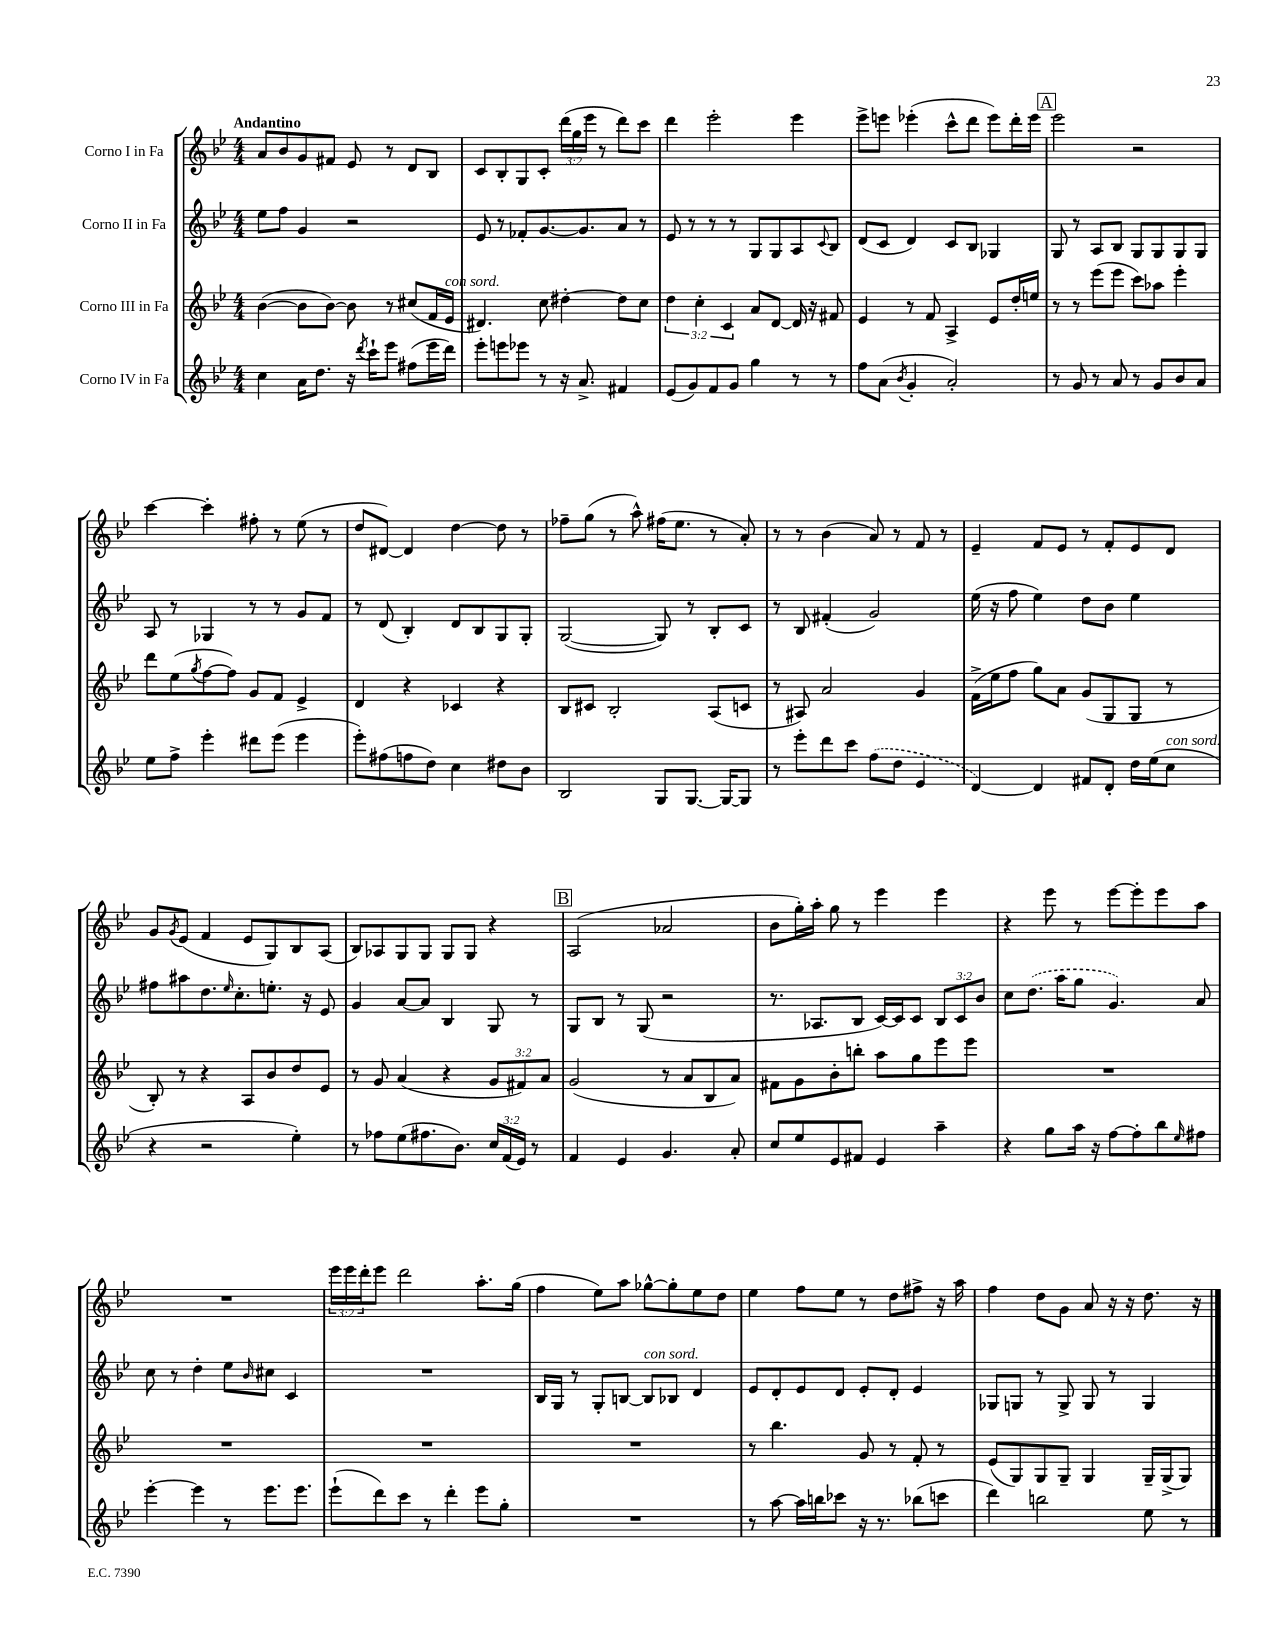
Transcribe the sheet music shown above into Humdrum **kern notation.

**kern	**kern	**kern	**kern
*staff4	*staff3	*staff2	*staff1
*clefG2	*clefG2	*clefG2	*clefG2
*k[b-e-]	*k[b-e-]	*k[b-e-]	*k[b-e-]
*M4/4	*M4/4	*M4/4	*M4/4
4cc	([4b-	8ee-	8a
.	.	8ff	8b-
16a	8b-]	4g	8g
8.dd	.	.	.
.	[8b-)	.	8f#
16r	8b-]	2r	8e-
8qddd	.	.	.
16ccc`	.	.	.
8eee-	8r	.	8r
(8ff#	(8cc#	.	8d
16eee-	16f	.	8B-
16ddd)	16e-	.	.
=	=	=	=
8eee-'	4.d#)	8e-	8c
8eee	.	8r	8B-'
8eee-	.	8f-'	8G
8r	8cc	[8.g	8c'
16r	[4dd#'	.	(24ddd
.	.	.	24gg
8.a^	.	8.g]	.
.	.	.	24eee-
.	.	.	8r
4f#	8dd#]	8a	8ddd)
.	8cc	8r	8ccc
=	=	=	=
(8e-	6dd	8e-	4ddd
8g)	.	8r	.
.	6cc'	.	.
8f	.	8r	2eee-'
.	6c	.	.
8g	.	8r	.
4gg	8a	8G	.
.	[8d	8G	.
8r	16d]	8A	4eee-
.	16r	.	.
.	.	8qqc	.
8r	8f#	8B-	.
=	=	=	=
8ff	4e-	(8d	8eee-^
(8a	.	8c	8eee
8qb-	.	.	.
4g'	8r	4d)	(4eee-'
.	8f	.	.
2a')	4A^	8c	8ccc^^
.	.	8B-	8ddd
.	8e-	4G-	8eee-)
.	16dd'	.	16ddd'
.	16ee	.	16eee-
=	=	=	=
8r	8r	8G	2eee-
8g	8r	8r	.
8r	(8eee-	8A	.
8a	8eee-	8B-	.
8r	8ccc)	8G	2r
8g	8aa-	8G	.
8b-	4eee-'	8G	.
8a	.	8G	.
=	=	=	=
8ee-	8ddd	8A	[4ccc
8ff^	(8ee-	8r	.
.	8qgg	.	.
4eee-'	[8ff	4G-	4ccc']
.	8ff])	.	.
8ddd#	8g	8r	8ff#'
(8eee-	8f	8r	8r
4eee-	4e-^	8g	(8ee-
.	.	8f	8r
=	=	=	=
8eee-')	4d	8r	8dd
(8ff#	.	(8d	[8d#)
8ff	4r	4B-')	4d#]
8dd)	.	.	.
4cc	4c-	8d	[4dd
.	.	8B-	.
8dd#	4r	8G	8dd]
8b-	.	8G'	8r
=	=	=	=
2B-	8B-	([2G	8ff-~
.	8c#	.	(8gg
.	2B-'	.	8r
.	.	.	8aa^^)
8G	.	8G])	(16ff#
.	.	.	8.ee-
[8.G	.	8r	.
.	(8A	8B-'	8r
16G_	.	.	.
8G]	8c	8c	8a')
=	=	=	=
8r	8r	8r	8r
8eee-'	8A#)	8B-	8r
8ddd	2a	(4f#'	(4b-
8ccc	.	.	.
(8ff	.	2g)	8a)
8dd	.	.	8r
4e-	4g	.	8f
.	.	.	8r
=	=	=	=
[4d)	(16f^	(16ee-	4e-~
.	16ee-	16r	.
.	8ff	8ff	.
4d]	8gg)	4ee-)	8f
.	8a	.	8e-
8f#	(8g	8dd	8r
8d'	8G	8b-	8f'
16dd	8G	4ee-	8e-
(16ee-	.	.	.
8cc	8r	.	8d
=	=	=	=
4r	8B-')	8ff#	8g
.	.	.	8qg
.	8r	8aa#	(8e-
2r	4r	8.dd	4f
.	.	16qqee-	.
.	.	8.cc'	.
.	8A	.	8e-
.	8b-	8.ee'	8G)
4ee-')	8dd	.	8B-
.	.	16r	.
.	8e-	8e-	(8A
=	=	=	=
8r	8r	4g	8B-)
8ff-	8g	.	8A-
(8ee-	(4a	[8a	8G
8.ff#	.	8a]	8G
.	4r	4B-	8G
8.b-)	.	.	.
.	.	.	8G
24cc	12g	8G	4r
(24f	.	.	.
24e-)	12f#)	.	.
8r	.	8r	.
.	12a	.	.
=	=	=	=
4f	(2g	8G	(2A
.	.	8B-	.
4e-	.	8r	.
.	.	(8G	.
4.g	8r	2r	2a-
.	8a	.	.
.	8B-	.	.
8a'	8a)	.	.
=	=	=	=
8cc	8f#	8.r	8b-
8ee-	8g	.	16gg')
.	.	8.A-	16aa'
8e-	8b-'	.	8gg
8f#	8bb'	8B-	8r
4e-	8aa	[16c)	4eee-
.	.	16c]	.
.	8gg	8c	.
4aa~	8eee-	12B-	4eee-
.	.	12c	.
.	8eee-	.	.
.	.	12b-	.
=	=	=	=
4r	1r	8cc	4r
.	.	(8.dd	.
8gg	.	.	8eee-
.	.	16aa	.
16aa	.	8gg	8r
16r	.	.	.
[8ff	.	4.g)	[8eee-
8ff']	.	.	8eee-']
8bb-	.	.	8eee-
16qqee-	.	.	.
8ff#	.	8a	8aa
=	=	=	=
[4eee-'	1r	8cc	1r
.	.	8r	.
4eee-]	.	4dd'	.
8r	.	8ee-	.
.	.	16qqb-	.
8.eee-	.	8cc#	.
.	.	4c	.
8.eee-	.	.	.
=	=	=	=
(8eee-`	1r	1r	24eee-
.	.	.	24eee-
.	.	.	24ddd'
8ddd)	.	.	8eee-
8ccc	.	.	2ddd
8r	.	.	.
4ddd'	.	.	.
8eee-	.	.	8.aa'
8gg'	.	.	.
.	.	.	(16gg
=	=	=	=
1r	1r	16B-	4ff
.	.	16G	.
.	.	8r	.
.	.	8G'	8ee-)
.	.	[8B	8aa
.	.	8B]	[8gg-^^
.	.	8B-	8gg-']
.	.	4d	8ee-
.	.	.	8dd
=	=	=	=
8r	8r	8e-	4ee-
[8aa	4.bb-	8d'	.
16aa]	.	8e-	8ff
16bb	.	.	.
8ccc-	.	8d	8ee-
16r	8g	8e-'	8r
8.r	.	.	.
.	8r	8d'	8dd
(8bb-	8f'	4e-	8ff#^
8ccc	8r	.	16r
.	.	.	16aa
=	=	=	=
4ddd)	(8e-	8G-	4ff
.	8G)	8G	.
2bb	8G	8r	8dd
.	8G~	8G^	8g
.	4G	8G	8a
.	.	8r	16r
.	.	.	16r
8ee-	16G~	4G	8.dd
.	(16G^	.	.
8r	8G)	.	.
.	.	.	16r
==	==	==	==
*-	*-	*-	*-
